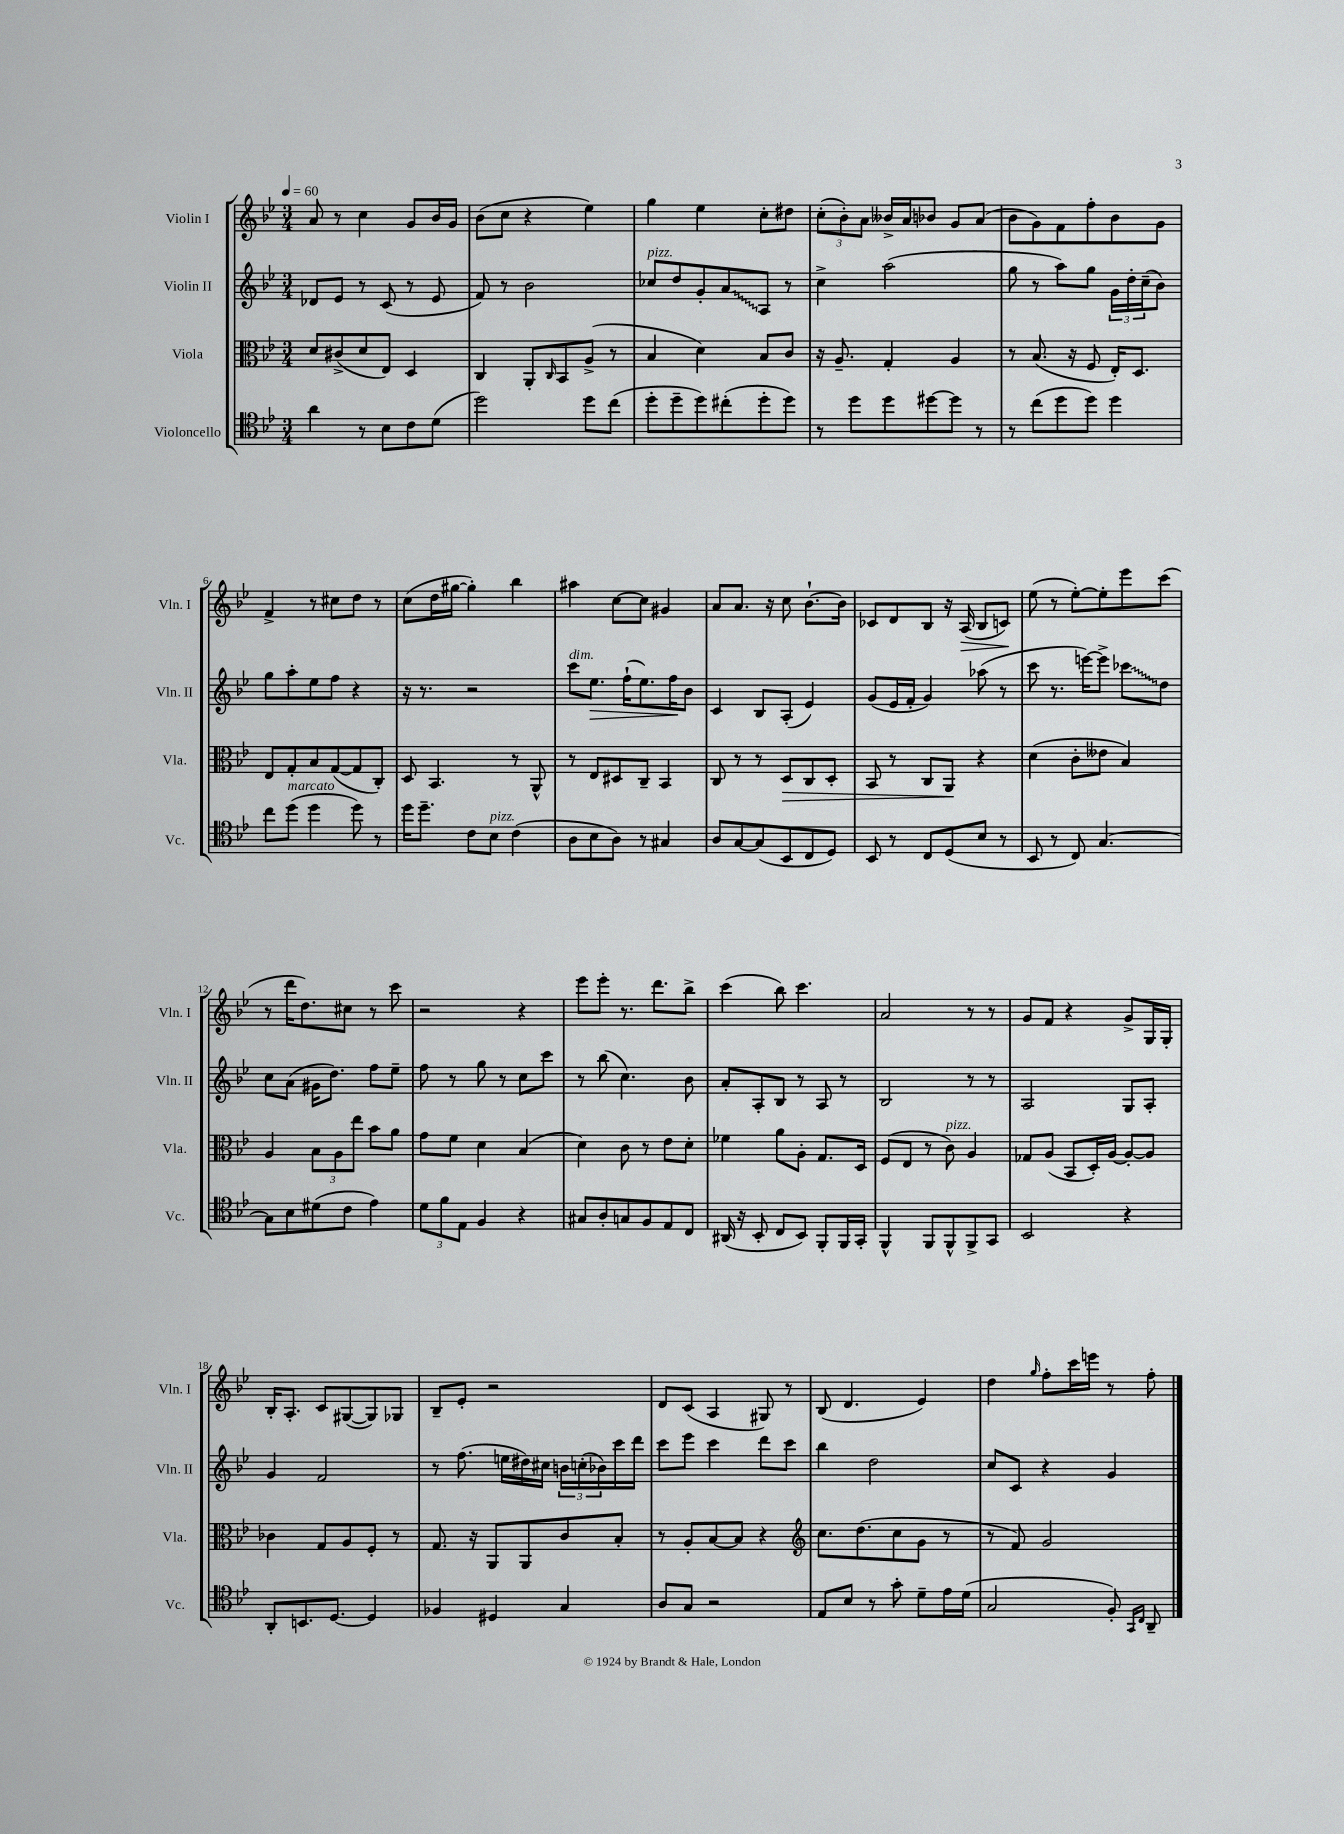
<<
\new StaffGroup <<
\new Staff = "s0" \with { instrumentName = "Violin I" shortInstrumentName = "Vln. I" } {
    \clef treble \key bes \major \numericTimeSignature \time 3/4 \tempo 4 = 60
    a'8 r8 c''4 g'8 bes'16 g'16 |
    bes'8( c''8 r4 ees''4) |
    g''4 ees''4 c''8-. dis''8 |
    \tuplet 3/2 { c''8-.( bes'8-.) a'8 } beses'16-> a'16 bes'8 g'8 a'8( |
    bes'8 g'8) f'8 f''8-. bes'8 g'8 |
    f'4-> r8 cis''8 d''8 r8 |
    c''8( d''16 gis''16~ gis''4-.) bes''4 |
    ais''4 c''8~ c''8 gis'4 |
    a'8 a'8. r16 c''8 bes'8.~-! bes'16 |
    ces'8 d'8 bes8 r16 a16\>( bes8 c'8\!) |
    ees''8( r8 ees''8~-.) ees''8-. ees'''8 c'''8( |
    r8 d'''16 d''8.) cis''8 r8 c'''8 |
    r2 r4 |
    ees'''8 ees'''8-. r8. d'''8. bes''8-> |
    c'''4( bes''8) c'''4. |
    a'2 r8 r8 |
    g'8 f'8 r4 g'8-> g16 g16-. |
    bes16-. a8.-. c'8 gis8~( gis8) ges8 |
    bes8-- ees'8-. r2 |
    d'8 c'8( a4 gis8) r8 |
    bes8( d'4. ees'4) |
    d''4 \grace { g''16 } f''8-. c'''16 e'''16 r8 f''8-. \bar "|." |
}
\new Staff = "s1" \with { instrumentName = "Violin II" shortInstrumentName = "Vln. II" } {
    \clef treble \key bes \major \numericTimeSignature \time 3/4
    des'8 ees'8 r8 c'8( r8 ees'8 |
    f'8) r8 bes'2 |
    ces''8^\markup { \italic "pizz." } d''8 g'8-. \once \override Glissando.style = #'zigzag a'8\glissando a8 r8 |
    c''4-> a''2( |
    g''8 r8 a''8) g''8 \tuplet 3/2 { g'16 d''16-. c''16--( } bes'8) |
    g''8 a''8-. ees''8 f''8 r4 |
    r16 r8. r2 |
    c'''8^\markup { \italic "dim." } ees''8.\> f''16-!( ees''8.) f''16\! bes'8 |
    c'4 bes8 a8-.( ees'4) |
    g'8( ees'16 f'16-. g'4) aes''8( r8 |
    c'''8 r8. e'''16~) e'''8-> \once \override Glissando.style = #'zigzag ces'''8\glissando d''8 |
    c''8 a'8( gis'16 d''8.) f''8 ees''8-- |
    f''8 r8 g''8 r8 c''8 c'''8 |
    r8 bes''8( c''4.) bes'8 |
    a'8-. a8-. bes8 r8 a8 r8 |
    bes2 r8 r8 |
    a2 g8 a8-. |
    g'4 f'2 |
    r8 f''8.( e''16 dis''16) cis''16 \tuplet 3/2 { b'16 c''16-.( bes'16) } c'''16 d'''16 |
    c'''8 ees'''8 c'''4 d'''8 c'''8 |
    bes''4 d''2 |
    c''8 c'8 r4 g'4 \bar "|." |
}
\new Staff = "s2" \with { instrumentName = "Viola" shortInstrumentName = "Vla." } {
    \clef alto \key bes \major \numericTimeSignature \time 3/4
    d'8 cis'8->( d'8 ees8) d4 |
    c4 a,8-. \grace { c16 } bes,8 a8->( r8 |
    bes4 d'4) bes8 c'8 |
    r16 a8.-- g4-. a4 |
    r8 bes8.( r16 f8 ees16-.) d8. |
    ees8 g8-. bes8 g8~( g8 c8-.) |
    d8 bes,4. r8 a,8-^ |
    r8 ees8 dis8 c8-- bes,4 |
    c8 r8 r8 d8\> c8 d8-. |
    bes,8 r8 c8 a,8\! r4 |
    d'4( c'8-. eeses'8 bes4) |
    a4 \tuplet 3/2 { bes8 a8 ees''8 } bes'8 a'8 |
    g'8 f'8 d'4 bes4( |
    d'4) c'8 r8 ees'8 d'8-. |
    fes'4 a'8 a8-. g8. d16 |
    f8( ees8 r8 c'8^\markup { \italic "pizz." }) a4 |
    ges8 a8( bes,8 d16-.) a16~ a8~-. a8 |
    ces'4 g8 a8 f8-. r8 |
    g8. r16 a,8 a,8 c'8 bes8-. |
    r8 a8-. bes8~ bes8 r4 |
    \clef treble c''8. d''8.( c''8 g'8 r8 |
    r8 f'8) g'2 \bar "|." |
}
\new Staff = "s3" \with { instrumentName = "Violoncello" shortInstrumentName = "Vc." } {
    \clef tenor \key bes \major \numericTimeSignature \time 3/4
    a'4 r8 bes8 c'8 d'8( |
    d''2) d''8 c''8( |
    d''8-. d''8-- d''8) cis''8-.( d''8-. d''8) |
    r8 d''8 d''8 dis''8~ dis''8 r8 |
    r8 c''8( d''8 d''8) d''4 |
    c''8 d''8^\markup { \italic "marcato" }( d''4 d''8) r8 |
    d''16 d''8.-- c'8 bes8^\markup { \italic "pizz." } c'4( |
    a8 bes8 a8) r8 gis4 |
    a8 g8~ g8( bes,8 c8 d8) |
    bes,8 r8 c8 d8( bes8 r8 |
    bes,8 r8 c8) g4.~ |
    g8 bes8 dis'8( c'8 ees'4) |
    \tuplet 3/2 { d'8 f'8 ees8 } f4 r4 |
    gis8 a8-. g8 f8 ees8 c8 |
    ais,16( r16 bes,8-. c8 bes,8) f,8-. f,16 g,16-. |
    f,4-^ f,8 f,8-^ f,8-> g,8 |
    bes,2 r4 |
    a,8-. b,8. d8.~ d4 |
    fes4 dis4 g4 |
    a8 g8 r2 |
    ees8 bes8 r8 g'8-. d'8-- ees'16 d'16( |
    g2 f8-.) \grace { g,16 c16 } a,8-- \bar "|." |
}
>>
>>
